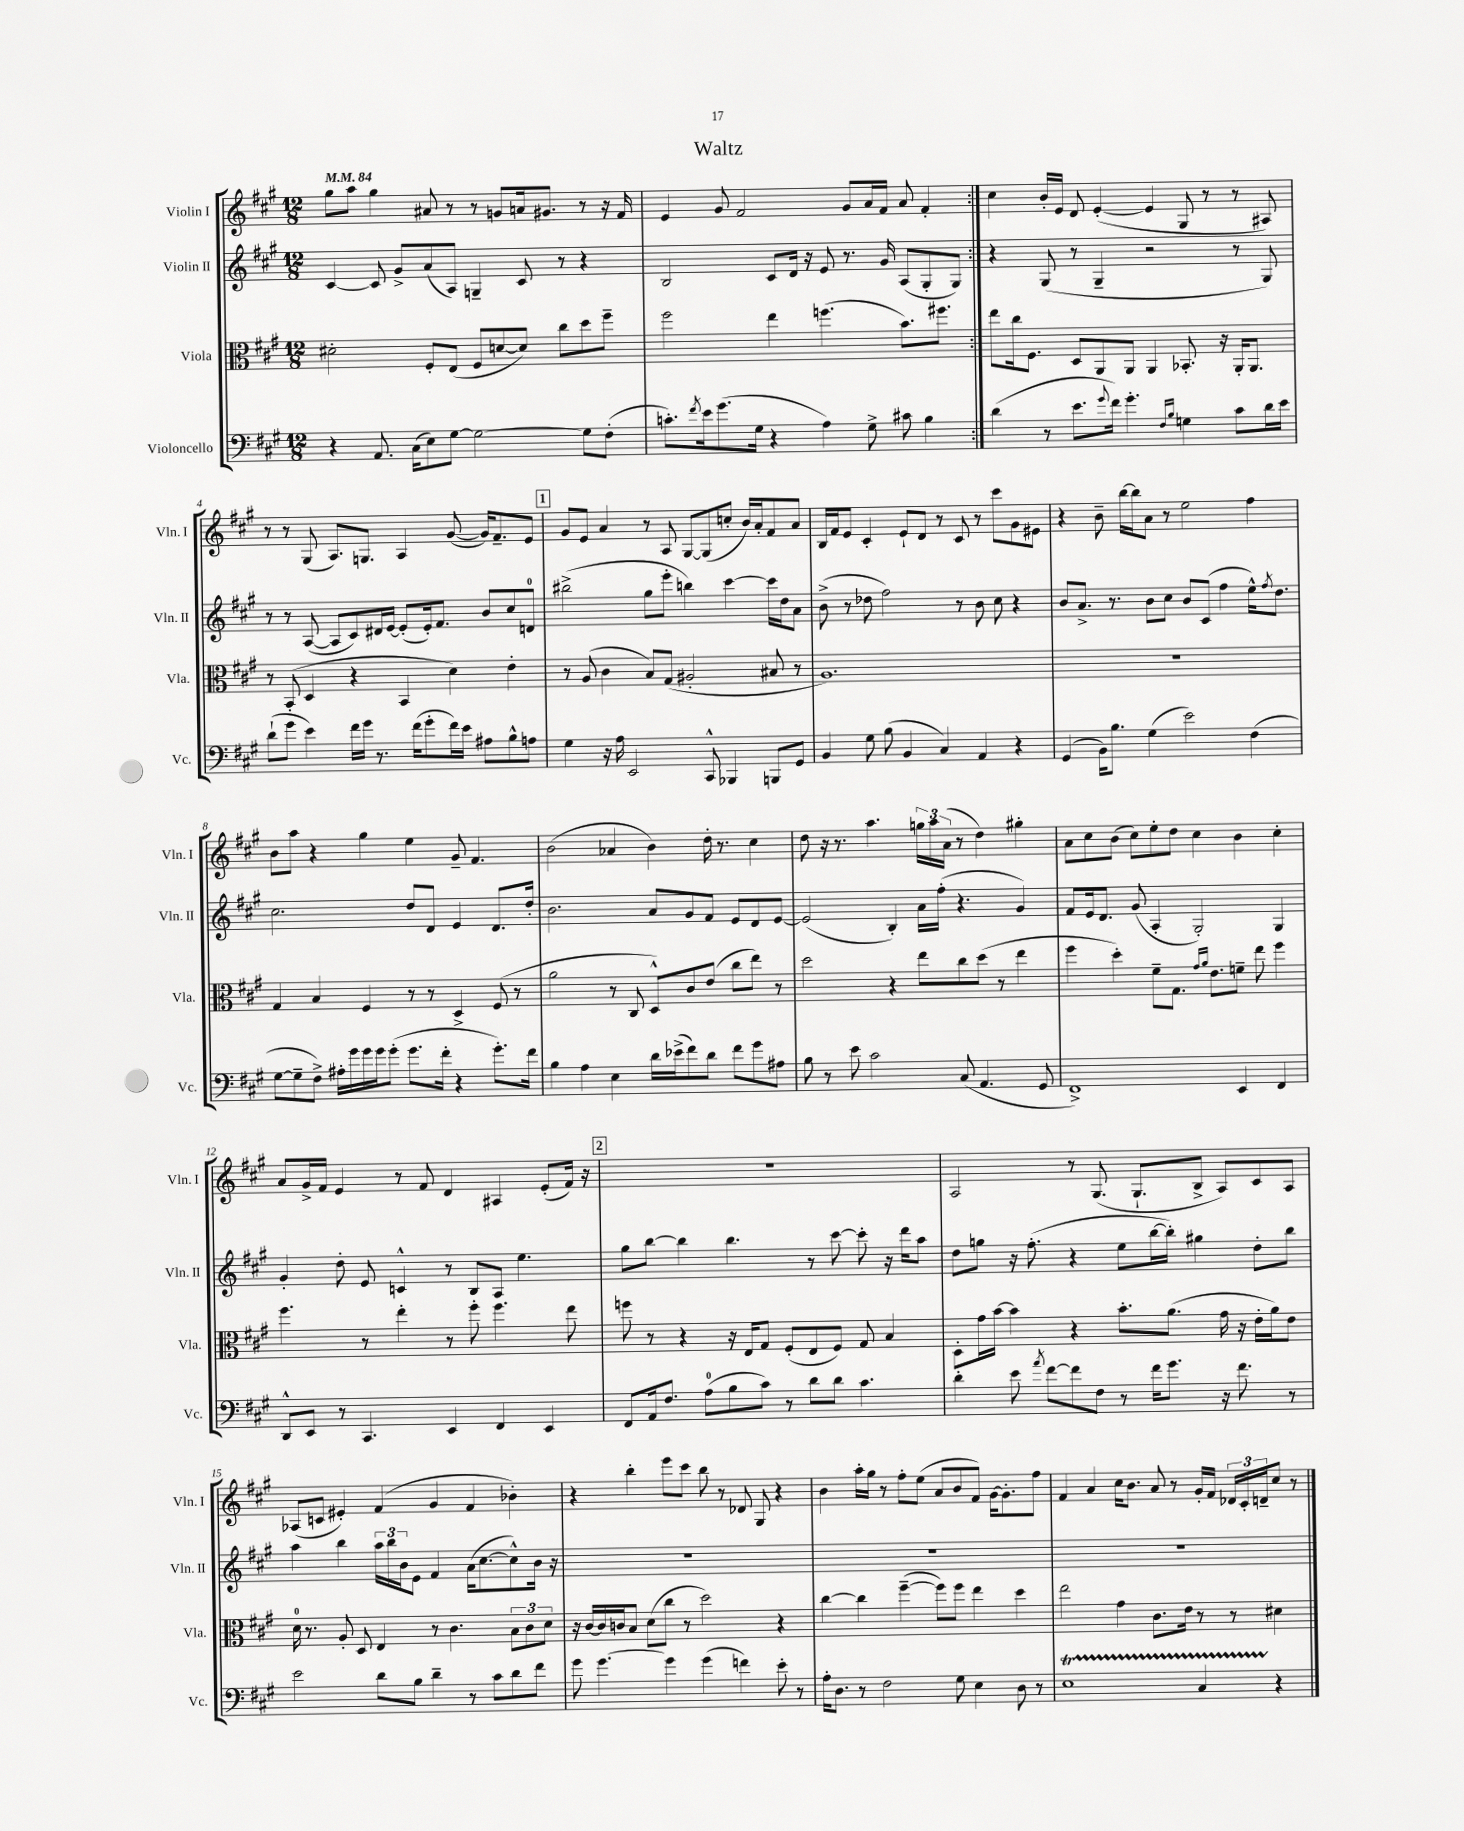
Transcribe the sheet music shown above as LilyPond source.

\header { title = "Waltz" }
<<
\new StaffGroup <<
\new Staff = "s0" \with { instrumentName = "Violin I" shortInstrumentName = "Vln. I" } {
    \clef treble \key a \major \numericTimeSignature \time 12/8 \tempo 4 = 84
    \repeat volta 2 { gis''8 a''8 gis''4 ais'8 r8 r8 g'8 a'16 gis'8. r8 r16 fis'16 |
    e'4 gis'8 fis'2 gis'8 a'16 fis'16 a'8 fis'4-. | }
    cis''4 b'16-. e'16 d'8 e'4~-.( e'4 gis8 r8 r8 ais8) |
    r8 r8 gis8( a8.) g8. a4 gis'8~( gis'16) fis'8.-- e'8 |
    \mark \markup { \box "1" } gis'8 e'8 a'4 r8 a8 gis8~ gis8( c''8-. b'16) a'16-. fis'8 a'8 |
    b16 fis'16 e'8 cis'4-. e'8-! d'8 r8 cis'8 r8 cis'''8 gis'8 eis'8 |
    r4 b'8-- b''16~ b''16 a'8 r8 e''2 fis''4 |
    b'8 a''8 r4 gis''4 e''4 gis'8-- fis'4. |
    b'2( aes'4 b'4) d''16-. r8. cis''4 |
    d''8 r16 r8. a''4. \tuplet 3/2 { g''16 a''16 a'16( } r8 d''4) gis''4-. |
    a'8 cis''8 b'8( cis''8) e''8-. d''8 cis''4 b'4 cis''4-. |
    a'8 gis'16-> fis'16 e'4 r8 fis'8 d'4 ais4 e'8-.( fis'16) r16 |
    \mark \markup { \box "2" } R1. |
    a2 r8 gis8.( gis8.-! b8-> a8) cis'8 a8 |
    aes8( c'8 eis'4-.) fis'4( gis'4 fis'4 bes'4-.) |
    r4 b''4-. e'''8 cis'''8 b''8 r8 des'8 gis8 r4 |
    b'4 a''16-. gis''16 r8 fis''8-. e''8( a'8 b'8 fis'8) gis'16~ gis'8.-. fis''8 |
    fis'4 a'4 cis''16 b'8. a'8 r8 gis'16-. fis'16 \tuplet 3/2 { des'16 cis'16-. d'16-- } cis''8 r8 \bar "|." |
}
\new Staff = "s1" \with { instrumentName = "Violin II" shortInstrumentName = "Vln. II" } {
    \clef treble \key a \major \numericTimeSignature \time 12/8
    \repeat volta 2 { cis'4~ cis'8 gis'8-> a'8( a8) g4-- cis'8 r8 r4 |
    b2 cis'8 d'16 r16 e'8 r8. gis'16 a8( gis8-. gis8) | }
    r4 gis8( r8 gis4-- r2 r8 gis8) |
    r8 r8 a8~( a8 cis'8) dis'16 e'16~ e'8-.( e'16-.) fis'8. b'8 cis''8 d'8-0 |
    \mark \markup { \box "1" } bis''2->( gis''8 e'''8-. b''4) cis'''4~ cis'''16 d''16 a'8 |
    b'8->( r8 des''8 fis''2) r8 b'8 cis''8 r4 |
    b'8 a'8.-> r8. b'8 cis''8 b'8 cis'8( fis''4 e''16-^) \acciaccatura { fis''8 } d''8. |
    cis''2. d''8 d'8 e'4 d'8. d''16-. |
    b'2. a'8 gis'8 fis'8 e'8 d'8 e'8~ |
    e'2( b4-.) a'16 fis''16-.( r4. gis'4) |
    fis'8 e'16 d'8. gis'8( a4-. gis2-.) gis4 |
    gis'4-. d''8-. e'8 c'4-^ r8 b8 a8 e''4. |
    \mark \markup { \box "2" } gis''8 b''8~ b''4 b''4. r8 cis'''8~ cis'''8-. r16 d'''16 a''8 |
    d''8 g''8 r16 fis''8.-.( r4 e''8 b''16~ b''16-.) gis''4 d''8-. b''8 |
    a''4 b''4 \tuplet 3/2 { a''16 b''16 b'16 } e'8 fis'4 a'16( cis''8.~ cis''8-^) b'16 r16 |
    R1. |
    R1. |
    R1. \bar "|." |
}
\new Staff = "s2" \with { instrumentName = "Viola" shortInstrumentName = "Vla." } {
    \clef alto \key a \major \numericTimeSignature \time 12/8
    \repeat volta 2 { dis'2-. fis8-. e8( fis8 d'8~ d'8) cis''8 d''8 fis''8-- |
    fis''2 e''4 f''4.( b'8.) fis''8. | }
    e''8 cis''16 fis8. d8 a,8 a,8 a,4 bes,8.-. r16 a,16-. a,8. |
    r8 b,8-.( d4 r4 b,4 d'4) e'4-. |
    \mark \markup { \box "1" } r8 a8( cis'4 b8) gis8( ais2-. bis8 r8 |
    a1.) |
    R1. |
    gis4 b4 fis4 r8 r8 d4-> fis8( r8 |
    a'2 r8 cis8 d8-^) cis'8 e'8( cis''8 e''8) r8 |
    d''2 r4 e''8 cis''8 d''8( r8 e''4 |
    fis''4 d''4-.) fis'8-- gis8. \grace { gis'16 a'16 } e'8. f'8-- e''8 fis''4 |
    fis''4. r8 e''4-. r8 fis''8-. fis''4. e''8 |
    \mark \markup { \box "2" } f''8 r8 r4 r16 e16 gis8 fis8-.( e8 fis8) gis8 b4 |
    d8-. gis'16 b'16~ b'4 r4 b'8.-. a'8.( gis'16 r16 e'16-. a'16) e'8 |
    d'16-0 r8. a8-. d8 e4 r8 cis'4. \tuplet 3/2 { b8 cis'8 d'8 } |
    r16 cis'16~ cis'16 c'16 b8 d'8( cis''8 r8 d''2) r4 |
    cis''4~ cis''4 fis''4~--( fis''8) fis''8 e''4 d''4 |
    e''2 gis'4 cis'8. e'16 r8 r8 dis'4 \bar "|." |
}
\new Staff = "s3" \with { instrumentName = "Violoncello" shortInstrumentName = "Vc." } {
    \clef bass \key a \major \numericTimeSignature \time 12/8
    \repeat volta 2 { r4 a,8. cis16( e8) gis8~ gis2~ gis8 fis8-.( |
    c'8.-.) \acciaccatura { fis'8 } e'16 gis'8.( gis16 r4 a4) gis8-> cis'8 b4 | }
    d'4( r8 e'8. \appoggiatura { gis'8 } fis'16) gis'4.-. \grace { fis16 b16 } g4 cis'8 d'16 e'16 |
    d'8-!( gis'8 e'4) fis'16 gis'16 r8. fis'16( gis'8-. fis'16) e'16 ais8 b8-^ a8 |
    \mark \markup { \box "1" } gis4 r16 a16 e,2 cis,8-^ bes,,4 b,,8 gis,8 |
    b,4 gis8 b8( b,4 cis4) a,4 r4 |
    gis,4( b,16) b8. gis4( e'2) fis4( |
    gis8~ gis8-- fis8->) ais16-. gis'16 gis'16 gis'16 gis'8-.( gis'8. fis'16-. r4 gis'8.-.) fis'16 |
    b4 a4 e4 d'16 ees'16->( fis'8) d'8 fis'8 gis'8 ais8 |
    b8 r8 e'8 cis'2 cis8( a,4. gis,8 |
    fis,1->) e,4 fis,4 |
    d,8-^ e,8 r8 cis,4. e,4 fis,4 e,4 |
    \mark \markup { \box "2" } fis,8 a,16 fis8. a8-0( b8 cis'8) r8 d'8 d'8 cis'4. |
    d'4-. e'8 \acciaccatura { a'8 } fis'8~ fis'8 fis8 r8 fis'16 gis'8. r16 fis'8. r8 |
    e'2 d'8 b8 d'4-- r8 cis'8 d'8 fis'8 |
    gis'8 gis'4.~ gis'4 gis'4( f'4) e'8-. r8 |
    a16-. d8. r8 fis2 gis8 e4 d8 r8 |
    e1\startTrillSpan cis4 r4\stopTrillSpan \bar "|." |
}
>>
>>
